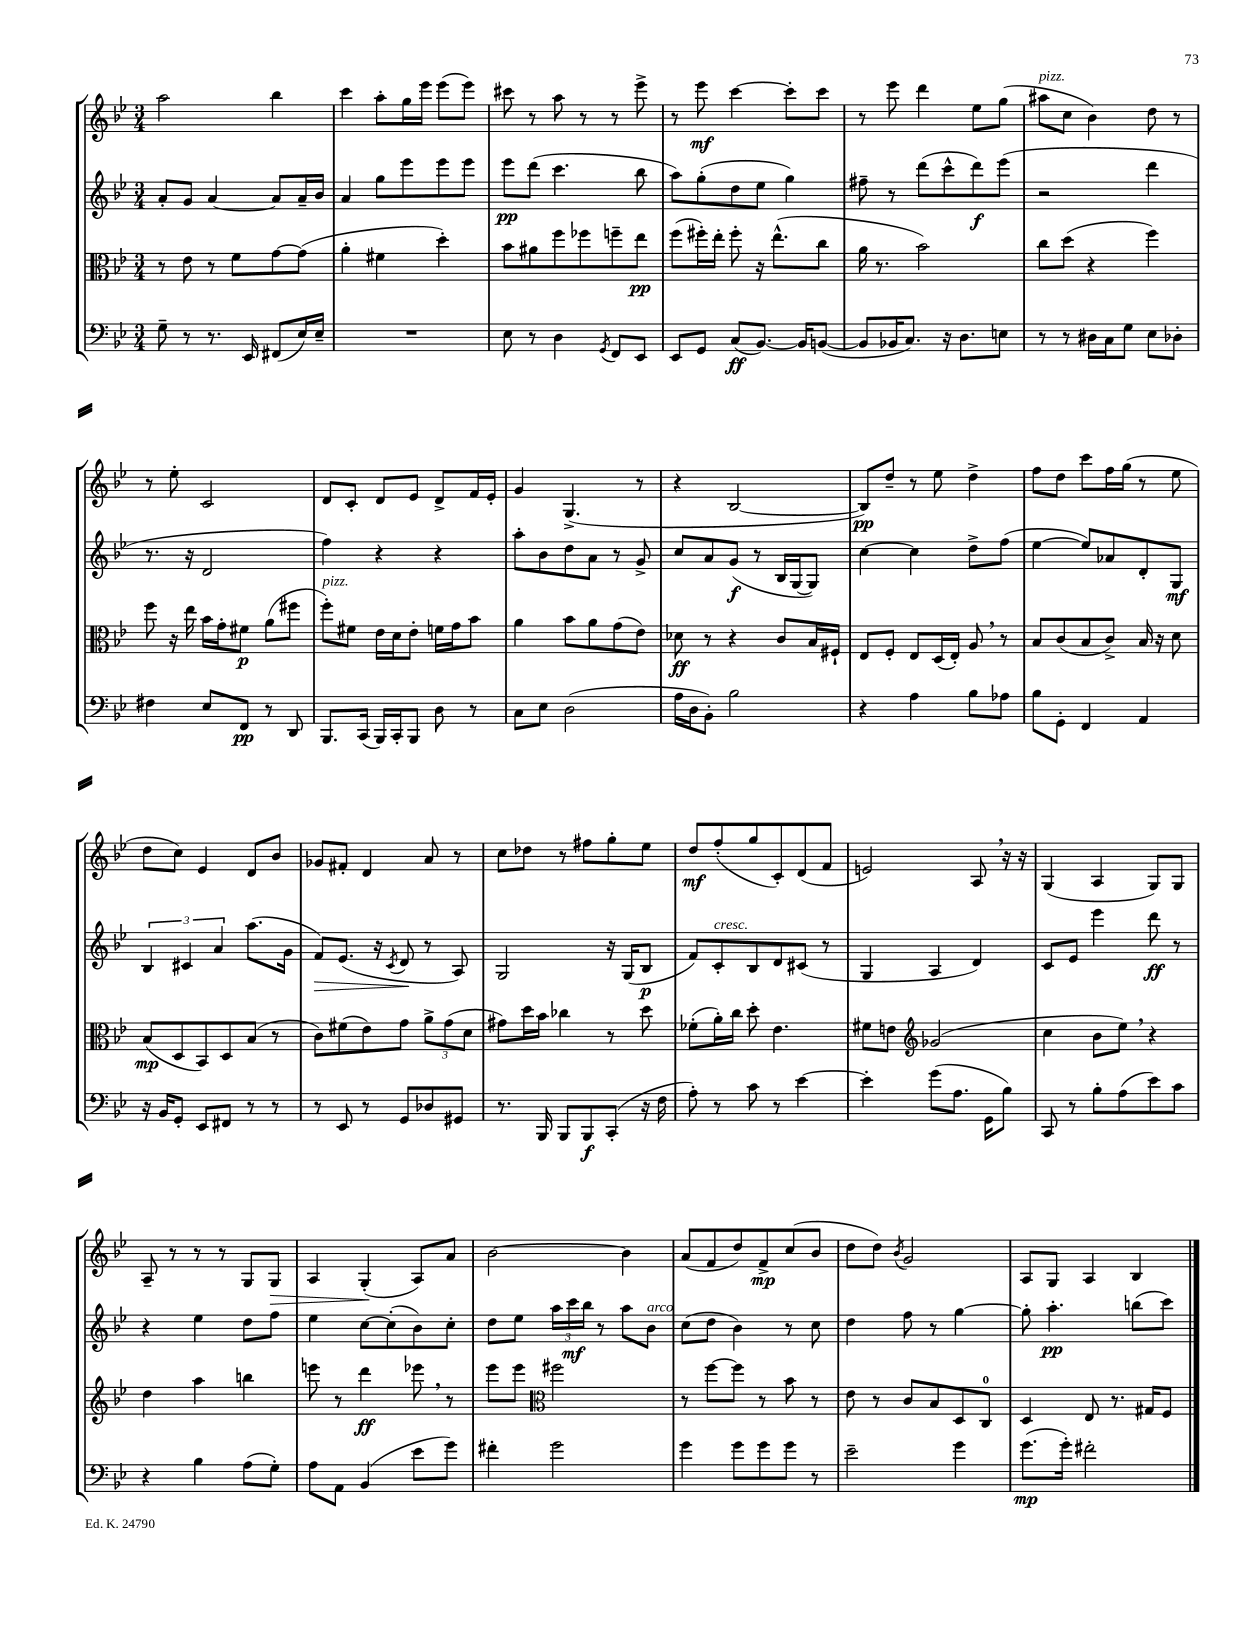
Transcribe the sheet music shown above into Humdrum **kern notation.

**kern	**kern	**kern	**kern
*staff4	*staff3	*staff2	*staff1
*clefF4	*clefC3	*clefG2	*clefG2
*k[b-e-]	*k[b-e-]	*k[b-e-]	*k[b-e-]
*M3/4	*M3/4	*M3/4	*M3/4
8G~\	8r	8a'/L	2aa\
8r	8e-\	8g/J	.
8.r	8r	[4a/	.
.	8f\L	.	.
16EE-/	.	.	.
(8FF#/L	[8g\	8a/]L	4bb-\
16E-/L)	(8g\]J	16a~/L	.
16E-~/JJ	.	16b-/JJ	.
=	=	=	=
2.r	4a'\	4a/	4ccc\
.	4f#\	8gg\L	8aa'\L
.	.	8eee-\	16gg\L
.	.	.	16eee-\JJ
.	4dd'\)	8eee-\	(8eee-\L
.	.	8eee-\J	8eee-\J)
=	=	=	=
8E-\	8b-\L	8eee-\L	8ccc#\
8r	8a#\	(8ddd\J	8r
4D\	8ff\	4.ccc\	8aa\
.	8ff-\	.	8r
8qGG/	.	.	.
8FF/L	8ff~\	.	8r
8EE-/J	8ee-\J	8bb-\	8eee-^\
=	=	=	=
8EE-/L	(8ff\L	8aa\L)	8r
8GG/J	16ff#'\L)	(8gg'\	8eee-\
.	16ee-'\JJ	.	.
(8C/L	8ff#'\	8dd\	[4ccc\
[8.BB-/J)	16r	8ee-\J	.
.	(8.ee-^^\L	.	.
.	.	4gg\)	8ccc'\]L
16BB-/]LK	.	.	.
([8BB/J	8cc\J	.	8ccc\J
=	=	=	=
8BB/]L	16a\	8ff#~\	8r
.	8.r	.	.
16BB-/K	.	8r	8eee-\
8.C/J)	.	.	.
.	2b-\)	(8ddd\L	4ddd\
16r	.	8ccc^^\	.
8.D\L	.	.	.
.	.	8ddd\)	8ee-\L
8E\J	.	(8eee-\J	(8gg\J
=	=	=	=
8r	8cc\L	2r	8aa#\L
8r	(8dd\J	.	8cc\J
16D#\LL	4r	.	4b-\)
16C\J	.	.	.
8G\J	.	.	.
8E-\L	4ff\)	4ddd\	8dd\
8D-'\J	.	.	8r
=	=	=	=
4F#\	8ff\	8.r	8r
.	16r	.	8ee-'\
.	16ee-\	16r	.
8E-/L	16b-\LL	2d/	2c/
.	16g'\J	.	.
8FF/J	8f#\J	.	.
8r	(8a\L	.	.
8DD/	8ff#\J	.	.
=	=	=	=
8.BBB-/L	8ff'\L)	4ff\)	8d/L
.	8f#\J	.	8c'/J
(16CC/Jk	.	.	.
16BBB-/LL)	16e-\LL	4r	8d/L
16CC'/J	16d\J	.	.
8BBB-/J	8e-'\J	.	8e-/J
8D\	16f\LL	4r	8d^/L
.	16g\J	.	.
8r	8b-\J	.	16f/L
.	.	.	16e-'/JJ
=	=	=	=
8C\L	4a\	8aa'\L	4g/
8E-\J	.	8b-\	.
(2D\	8b-\L	8dd\	(4.G^/
.	8a\	8a\J	.
.	(8g\	8r	.
.	8e-\J)	8g^/	8r
=	=	=	=
16A\LL	8d-\	8cc/L	4r
16D\J	.	.	.
8BB-'\J)	8r	8a/	.
2B-\	4r	(8g/J	[2B-/
.	.	8r	.
.	8c/L	16B-/LL	.
.	.	[16G/J	.
.	16B-/L	8G/]J)	.
.	16F#`/JJ	.	.
=	=	=	=
4r	8E-/L	[4cc\	8B-/]L)
.	8F'/J	.	8dd~/J
4A\	8E-/L	4cc\]	8r
.	(16D/L	.	8ee-\
.	16E-'/JJ)	.	.
8B-\L	8A/	8dd^\L	4dd^\
8A-\J	8r	(8ff\J	.
=	=	=	=
8B-\L	8B-/L	[4ee-\	8ff\L
8GG'\J	(8c/	.	8dd\J
4FF/	8B-/	8ee-/]L)	8ccc\L
.	8c^/J)	8a-/	16ff\L
.	.	.	(16gg\JJ
4AA/	16B-/	8d'/	8r
.	16r	.	.
.	8d\	8G/J	8ee-\
=	=	=	=
16r	(8B-/L	6B-/	8dd\L
16BB-/LK	.	.	.
8GG'/J	8D/	.	8cc\J)
.	.	6c#/	.
8EE-/L	8BB-/)	.	4e-/
.	.	6a/	.
8FF#/J	8D/	.	.
8r	(8B-/J	(8.aa\L	8d/L
8r	8r	.	8b-/J
.	.	16g\Jk	.
=	=	=	=
8r	8c\L)	8f/L)	8g-/L
8EE-/	(8f#\	(8.e-/J	8f#'/J
8r	8e-\)	.	4d/
.	.	16r	.
.	.	8qc/	.
8GG/L	8g\J	8d/	.
8D-/	12a^\L	8r	8a/
.	(12g\	.	.
8GG#/J	.	8A/)	8r
.	12d\J	.	.
=	=	=	=
8.r	8g#\L)	2G/	8cc\L
.	16dd\L	.	8dd-\J
16BBB-/	16b-\JJ	.	.
8BBB-/L	4cc-\	.	8r
8BBB-/	.	.	8ff#\L
(8CC'/J	8r	16r	8gg'\
.	.	(16G/LK	.
16r	8dd\	8B-/J	8ee-\J
16F\	.	.	.
=	=	=	=
8A'\)	(8f-'\L	8f/L)	8dd/L
8r	16a'\L)	8c'/	(8ff'/
.	16cc\JJ	.	.
8c\	8dd'\	8B-/	8gg/
8r	4.e-\	8d/	8c'/)
[4e-\	.	(8c#/J	(8d/
.	.	8r	8f/J
=	=	=	=
4e-'\]	8f#\L	4G/	2e/)
.	8e\J	.	.
*	*clefG2	*	*
(8g\L	(2g-/	4A/	.
8.A\J	.	.	.
.	.	4d/)	8A/
16GG\LK	.	.	.
8B-\J)	.	.	16r
.	.	.	16r
=	=	=	=
8CC/	4cc\	8c/L	(4G/
8r	.	8e-/J	.
8B-'\L	8b-\L	4eee-\	4A/
(8A\	8ee-\J)	.	.
8e-\)	4r	8ddd\	8G/L)
8c\J	.	8r	8G/J
=	=	=	=
4r	4dd\	4r	8A~/
.	.	.	8r
4B-\	4aa\	4ee-\	8r
.	.	.	8r
(8A\L	4bb\	8dd\L	8G/L
8G'\J)	.	8ff\J	8G/J
=	=	=	=
8A\L	8eee\	4ee-\	4A/
8AA\J	8r	.	.
(4BB-/	4ddd\	[8cc\L	(4G'/
.	.	(8cc'\]	.
8e-\L	8eee-\	8b-\)	8A/L)
8g\J)	8r	8cc'\J	8a/J
=	=	=	=
4f#'\	8eee-\L	8dd\L	[2b-\
.	8eee-\J	8ee-\J	.
*	*clefC3	*	*
2g\	2ff#\	24aa\LL	.
.	.	24ccc\	.
.	.	24bb-\JJ	.
.	.	8r	.
.	.	8aa\L	4b-\]
.	.	8b-\J	.
=	=	=	=
4g\	8r	(8cc\L	(8a/L
.	[8ff\L	8dd\J	8f/
8g\L	8ff\]J	4b-\)	8dd/)
8g\	8r	.	8f^/
8g\J	8b-\	8r	(8cc/
8r	8r	8cc\	8b-/J
=	=	=	=
2e-~\	8e-\	4dd\	8dd\L
.	8r	.	8dd\J)
.	.	.	8qb-/
.	8c/L	8ff\	2g/
.	8B-/	8r	.
4g\	8D/	[4gg\	.
.	8C/J	.	.
=	=	=	=
(8.g\L	4D/	8gg'\]	8A/L
.	.	4.aa'\	8G/J
16g'\Jk)	.	.	.
2f#'\	8E-/	.	4A/
.	8.r	.	.
.	.	(8bb\L	4B-/
.	16G#/LK	.	.
.	8F/J	8ccc\J)	.
==	==	==	==
*-	*-	*-	*-
